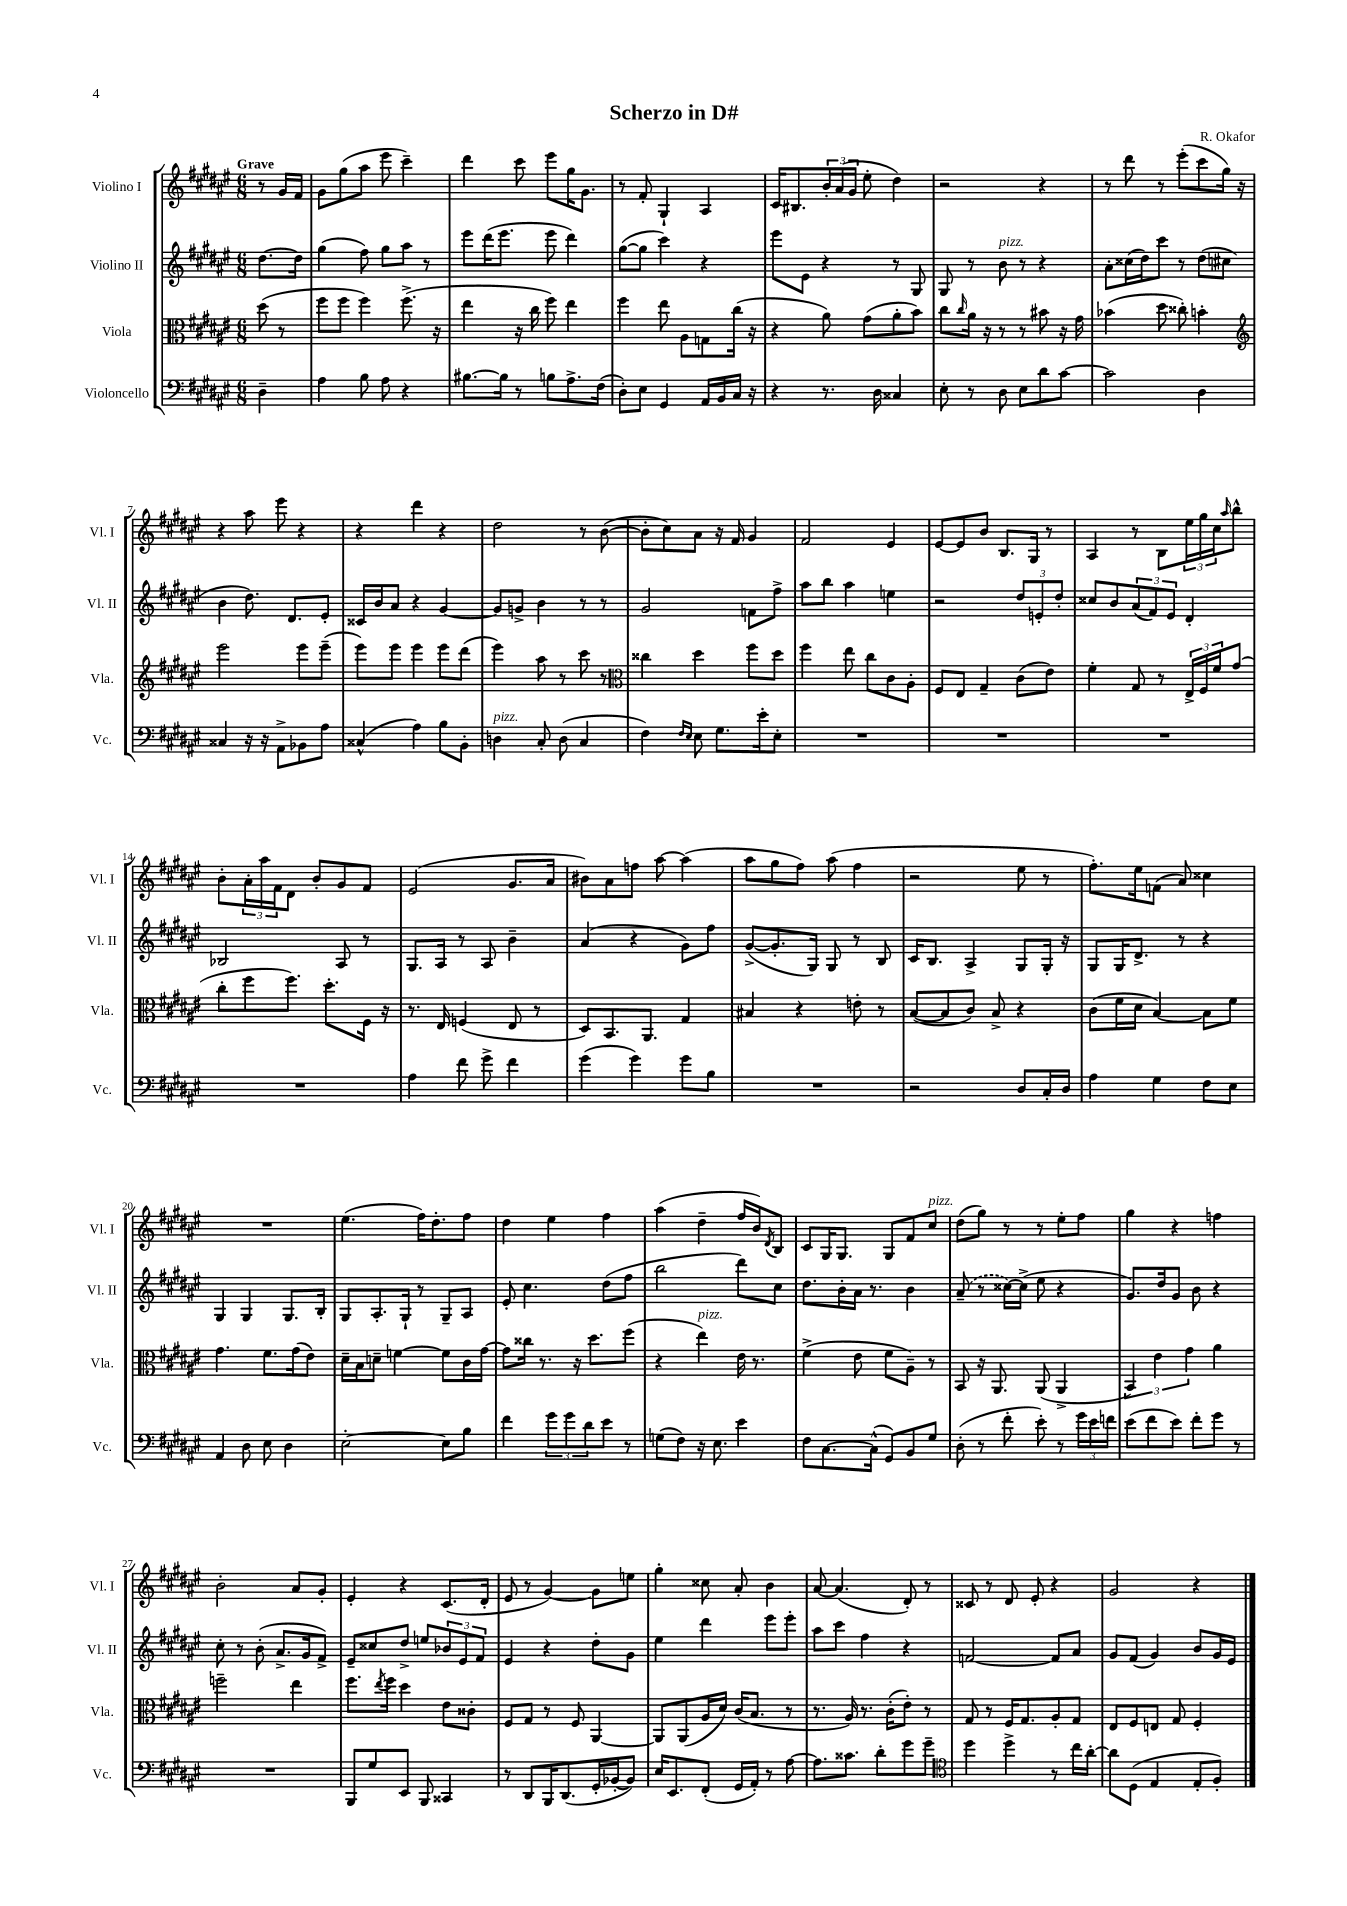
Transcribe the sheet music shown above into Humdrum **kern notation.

**kern	**kern	**kern	**kern
*staff4	*staff3	*staff2	*staff1
*clefF4	*clefC3	*clefG2	*clefG2
*k[f#c#g#d#a#e#]	*k[f#c#g#d#a#e#]	*k[f#c#g#d#a#e#]	*k[f#c#g#d#a#e#]
*M6/8	*M6/8	*M6/8	*M6/8
4D#~	(8dd#	[8.dd#	8r
.	8r	.	16g#
.	.	16dd#]	16f#
=	=	=	=
4A#	8ff#	(4gg#	8g#
.	8ff#	.	(8gg#
8B	4ff#)	8ff#)	8aa#
8A#	.	8gg#	8eee#
4r	(8.ff#^	8aa#	4ccc#~)
.	.	8r	.
.	16r	.	.
=	=	=	=
[8.B#	4ee#	8eee#	4ddd#
.	.	(16ddd#	.
16B#]	.	8.eee#	.
8r	16r	.	8ccc#
.	16cc#	.	.
8B	8ff#)	8eee#	8eee#
8.A#^	4ee#	4ddd#)	16gg#
.	.	.	8.g#
(16F#	.	.	.
=	=	=	=
8D#')	4ff#	([8gg#	8r
8E#	.	8gg#]	8f#'
4GG#	8ee#	4ccc#)	4G#`
.	8A#	.	.
16AA#	8G	4r	4A#
16BB	.	.	.
16C#	(16cc#	.	.
16r	16r	.	.
=	=	=	=
4r	4r	8eee#	16c#
.	.	.	8.B#
.	.	8e#	.
8.r	8a#)	4r	24b'
.	.	.	(24a#
.	.	.	24g#
.	(8g#	.	8ee#'
16D#	.	.	.
4C##	8a#'	8r	4dd#)
.	8b)	8G#	.
=	=	=	=
8E#'	8cc#	8G#	2r
.	16qqcc#	.	.
8r	16a#	8r	.
.	16r	.	.
8D#	8r	8b	.
8E#	8r	8r	.
8d#	8b#	4r	4r
[8c#	16r	.	.
.	16g#	.	.
=	=	=	=
2c#]	(4b-	8a#'	8r
.	.	(16cc##	8ddd#
.	.	16dd#)	.
.	8dd#	8ccc#	8r
.	8cc##')	8r	(8eee#'
4D#	4b'	(8dd#	8ccc#
.	.	8cc#	16gg#)
.	.	.	16r
=	=	=	=
*	*clefG2	*	*
4C##	2eee#	4b	4r
16r	.	8.dd#)	8aa#
16r	.	.	.
8AA#^	.	.	8eee#
.	.	8.d#	.
8BB-	8eee#	.	4r
8A#	(8eee#~	8e#'	.
=	=	=	=
(4C##^^	8eee#)	16c##	4r
.	.	16b	.
.	8eee#	8a#	.
4A#)	4eee#	4r	4ddd#
8B	8eee#	[4g#	4r
8BB'	(8ddd#	.	.
=	=	=	=
4D	4eee#)	8g#]	2dd#
.	.	8g^	.
8C#'	8aa#	4b	.
(8D	8r	.	.
4C#	8ccc#	8r	8r
.	8r	8r	([8b
=	=	=	=
*	*clefC3	*	*
4F#)	4cc##	2g#	8b']
.	.	.	8cc#)
16qqF#	.	.	.
16qqE#	.	.	.
8E#	4dd#	.	8a#
8.G#	.	.	16r
.	.	.	16f#
.	8ff#	8f	4g#
16e#'	.	.	.
8E#'	8dd#	8ff#^	.
=	=	=	=
2.r	4ff#	8aa#	2f#
.	.	8bb	.
.	8ee#	4aa#	.
.	8cc#	.	.
.	8c#	4ee	4e#
.	8A#'	.	.
=	=	=	=
2.r	8F#	2r	[8e#
.	8E#	.	8e#]
.	4G#~	.	8b
.	.	.	8.B
.	(8c#	12dd#	.
.	.	.	16G#
.	.	12e'	.
.	8e#)	.	8r
.	.	12dd#'	.
=	=	=	=
2.r	4f#'	8cc##	4A#
.	.	8b	.
.	8G#	(12a#	8r
.	.	12f#)	.
.	8r	.	8B
.	.	12e#	.
.	24E#^	4d#'	24ee#
.	24F#	.	24gg#
.	24f#	.	24cc#
.	.	.	16qqaa#
.	(8g#	.	8bb^^
=	=	=	=
2.r	8cc#'	2B-	8b'
.	8ff#	.	24a#'
.	.	.	24aa#
.	.	.	24f#
.	8.ff#)	.	8d#
.	.	.	8b'
.	8.dd#'	.	.
.	.	8A#	8g#
.	16F#	8r	8f#
.	16r	.	.
=	=	=	=
4A#	8.r	8.G#	(2e#
.	16E#	16A#	.
8f#	(4F	8r	.
8g#^	.	8A#	.
4f#	8E#	4b~	8.g#
.	8r	.	.
.	.	.	16a#
=	=	=	=
(4g#	8D#)	(4a#	8b#)
.	8.BB	.	8a#
4g#)	.	4r	8ff
.	8.AA#	.	.
.	.	.	[8aa#
8g#	4G#	8g#)	(4aa#]
8B	.	8ff#	.
=	=	=	=
2.r	4B#	([8g#^	8aa#
.	.	8.g#']	8gg#
.	4r	.	8ff#)
.	.	16G#)	.
.	.	8G#	(8aa#
.	8e'	8r	4ff#
.	8r	8B	.
=	=	=	=
2r	([8B	16c#	2r
.	.	8.B	.
.	8B]	.	.
.	8c#)	4A#^	.
.	8B^	.	.
8D#	4r	8G#	8ee#
16C#'	.	16G#'	8r
16D#	.	16r	.
=	=	=	=
4A#	(8c#	8G#	8.ff#')
.	16f#	16G#	.
.	16d#	8.d#^	16ee#
4G#	[4B)	.	(8f
.	.	8r	8a#)
8F#	8B]	4r	4cc##
8E#	8f#	.	.
=	=	=	=
4AA#	4.g#	4G#	2.r
8D#	.	4G#	.
8E#	8.f#	.	.
4D#	.	8.G#	.
.	(16g#	.	.
.	8e#)	.	.
.	.	16B'	.
=	=	=	=
[2E#'	16d#~	8G#	(4.ee#
.	16B	.	.
.	8d~	8.A#'	.
.	[4f	.	.
.	.	16G#`	.
.	.	8r	16ff#)
.	.	.	8.dd#'
8E#]	8f]	8G#~	.
8B	16c#	8A#	8ff#
.	[16g#	.	.
=	=	=	=
4f#	8g#]	8e#'	4dd#
.	16cc##	4.cc#	.
.	8.r	.	.
12g#	.	.	4ee#
12g#	.	.	.
.	16r	.	.
12d#	.	.	.
.	8.dd#	.	.
8e#	.	(8dd#	4ff#
8r	(8ff#	8ff#	.
=	=	=	=
(8G	4r	2bb	(4aa#
8F#)	.	.	.
16r	4ee#)	.	4dd#~
8.E#	.	.	.
4e#	16e#	8ddd#)	16ff#
.	8.r	.	16b)
.	.	.	8qd#
.	.	8cc#	8B
=	=	=	=
8F#	(4f#^	8.dd#	8c#
[8.C#	.	.	16G#
.	.	16b'	8.G#
.	8e#	16a#	.
(16C#^^]	.	8.r	.
8GG#)	8f#	.	8G#
8BB	8A#~)	4b	8f#
8G#	8r	.	8cc#
=	=	=	=
(8D#'	8BB	(8a#~	(8dd#
8r	16r	8r	8gg#)
.	8.AA#	.	.
8f#'	.	[16cc##)	8r
.	.	(16cc##^]	.
8e#')	(8AA#	8ee#	8r
8r	4AA#^	4r	8ee#'
24g#	.	.	8ff#
24e#	.	.	.
24f	.	.	.
=	=	=	=
(8e#	6BB)	8.g#)	4gg#
8f#	.	.	.
.	6e#	.	.
.	.	16dd#	.
8e#)	.	8g#	4r
.	6g#	.	.
8f#'	.	8b	.
8g#	4a#	4r	4ff
8r	.	.	.
=	=	=	=
2.r	2ff~	8cc#'	2b'
.	.	8r	.
.	.	(8b'	.
.	.	8.a#^	.
.	4ee#	.	8a#
.	.	16g#	.
.	.	8f#^)	8g#'
=	=	=	=
8BBB	8.ff#	8e#~	4e#'
8G#	.	8cc##	.
.	8qee#	.	.
.	16ff#	.	.
8EE#	4dd#	8dd#^	4r
8BBB	.	8ee	.
4CC##	8e#	12b-	(8.c#
.	.	12e#	.
.	8c##'	.	.
.	.	12f#	.
.	.	.	16d#'
=	=	=	=
8r	8F#	4e#	8e#
8DD#	8G#	.	8r
16BBB	8r	4r	[4g#)
(8.DD#	.	.	.
.	8F#	.	.
16GG#'	[4AA#	8dd#'	8g#]
[16BB-'	.	.	.
8BB-])	.	8g#	8ee
=	=	=	=
16E#	8AA#]	4ee#	4gg#'
8.EE#	.	.	.
.	(8AA#	.	.
(8FF#'	16A#	4ddd#	8cc##
.	16d#)	.	.
16GG#	(16c#	.	8a#'
16AA#')	8.B	.	.
8r	.	8eee#	4b
[8A#	8r	8eee#'	.
=	=	=	=
8.A#]	8.r	8aa#	[8a#
.	.	8ccc#	(4.a#]
8.c##	16A#)	.	.
.	8.r	4ff#	.
8d#'	.	.	.
.	(16c#'	.	.
8g#	8e#')	4r	8d#')
8g#~	8r	.	8r
=	=	=	=
*clefC4	*	*	*
4dd#	8G#	[2f	8c##
.	8r	.	8r
4dd#^	16F#	.	8d#
.	8.G#	.	.
.	.	.	8e#'
8r	8A#'	8f]	4r
16cc#	8G#	8a#	.
[16a#'	.	.	.
=	=	=	=
8a#]	8E#	8g#	2g#
(8D#	8F#	(8f#	.
4E#	8E	4g#)	.
.	8G#	.	.
8E#'	4F#'	8b	4r
8F#')	.	16g#	.
.	.	16e#	.
==	==	==	==
*-	*-	*-	*-
